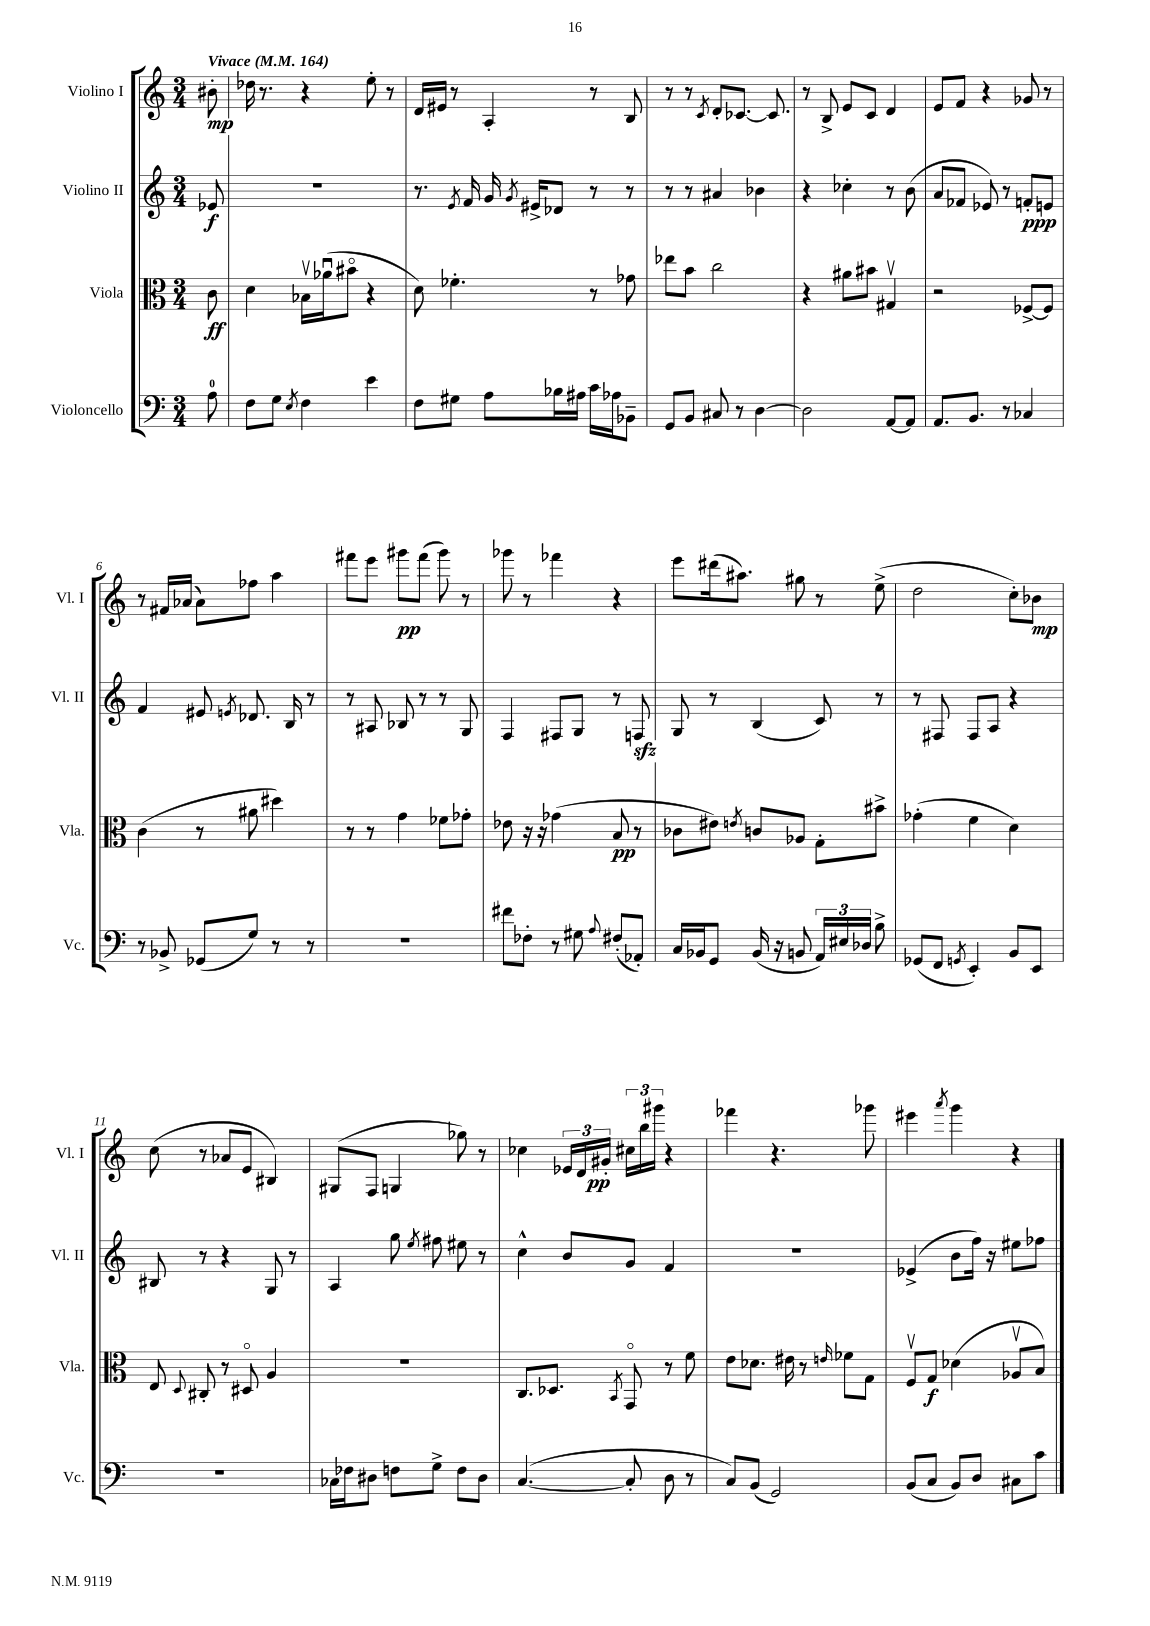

**kern	**kern	**dynam	**kern	**dynam	**kern	**dynam
*part4	*part3	*part3	*part2	*part2	*part1	*part1
*staff4	*staff3	*staff3	*staff2	*staff2	*staff1	*staff1
*I"Violoncello	*I"Viola	*	*I"Violino II	*	*I"Violino I	*
*I'Vc.	*I'Vla.	*	*I'Vl. II	*	*I'Vl. I	*
*clefF4	*clefC3	*	*clefG2	*	*clefG2	*
*k[]	*k[]	*	*k[]	*	*k[]	*
*M3/4	*M3/4	*	*M3/4	*	*M3/4	*
*MM164	*MM164	*	*MM164	*	*MM164	*
=	=	=	=	=	=	=
!	!	!	!	!	!LO:TX:a:B:t=Vivace	!
8A\	8c\	ff	8e-X/	f	8b#X'\	mp
=1	=1	=1	=1	=1	=1	=1
8F\L	4d\	.	2.r	.	16dd-X\	.
.	.	.	.	.	8.r	.
8G\J	.	.	.	.	.	.
8qE/	.	.	.	.	.	.
4F\	16B-Xv\LL	.	.	.	4r	.
.	(16a-Xu\J	.	.	.	.	.
.	8b#X\J	.	.	.	.	.
4e\	4r	.	.	.	8ee'\	.
.	.	.	.	.	8r	.
=2	=2	=2	=2	=2	=2	=2
8F\L	8d\)	.	8.r	.	16d/LL	.
.	.	.	.	.	16e#X/JJ	.
8G#X\J	4.f-X'\	.	.	.	8r	.
.	.	.	8qe/	.	.	.
.	.	.	16f/	.	.	.
8A\L	.	.	16g/	.	4A'/	.
.	.	.	8qg/	.	.	.
.	.	.	16e#X^/KL	.	.	.
16B-X\L	.	.	8d-X/J	.	.	.
16A#X\JJ	.	.	.	.	.	.
16c\LL	8r	.	8r	.	8r	.
16A-X\J	.	.	.	.	.	.
8BB-X~\J	8g-X\	.	8r	.	8B/	.
=3	=3	=3	=3	=3	=3	=3
8GG/L	8ee-X\L	.	8r	.	8r	.
8BB/J	8b\J	.	8r	.	8r	.
.	.	.	.	.	8qc/	.
8C#X/	2cc\	.	4a#X/	.	8d'/L	.
8r	.	.	.	.	[8.c-X/J	.
[4D\	.	.	4b-X\	.	.	.
.	.	.	.	.	8.c-/]	.
=4	=4	=4	=4	=4	=4	=4
2D\]	4r	.	4r	.	8r	.
.	.	.	.	.	8B^/	.
.	8a#X\L	.	4cc-X'\	.	8e/L	.
.	8b#X\J	.	.	.	8c/J	.
[8AA/L	4G#Xv/	.	8r	.	4d/	.
8AA/J]	.	.	(8b\	.	.	.
=5	=5	=5	=5	=5	=5	=5
8.AA/L	2r	.	8a/L	.	8e/L	.
.	.	.	8f-X/J	.	8f/J	.
8.BB/J	.	.	.	.	.	.
.	.	.	8e-X/)	.	4r	.
8r	.	.	8r	.	.	.
4C-X/	[8F-X^/L	.	8fn'/L	ppp	8g-X/	.
.	8F-/J]	.	8en/J	.	8r	.
!!LO:LB:g=z
=6	=6	=6	=6	=6	=6	=6
8r	(4c\	.	4f/	.	8r	.
8BB-X^/	.	.	.	.	16f#X/LL	.
.	.	.	.	.	(16a-X/JJ	.
(8GG-X/L	8r	.	8e#X/	.	8a-\L)	.
.	.	.	8qen/	.	.	.
8G/J)	8a#X\	.	8.d-X/	.	8ff-X\J	.
8r	4dd#X\)	.	.	.	4aa\	.
.	.	.	16B/	.	.	.
8r	.	.	8r	.	.	.
=7	=7	=7	=7	=7	=7	=7
2.r	8r	.	8r	.	8fff#X\L	.
.	8r	.	8A#X/	.	8eee\J	.
.	4g\	.	8B-X/	.	8ggg#X\L	pp
.	.	.	8r	.	(8fff#\J	.
.	8f-X\L	.	8r	.	8ggg#\)	.
.	8g-X'\J	.	8G/	.	8r	.
=8	=8	=8	=8	=8	=8	=8
8f#X\L	8e-X\	.	4F/	.	8ggg-X\	.
8F-X'\J	16r	.	.	.	8r	.
.	16r	.	.	.	.	.
8r	(4g-X\	.	8F#X/L	.	4fff-X\	.
8G#X\	.	.	8G/J	.	.	.
8qqA/	.	.	.	.	.	.
(8F#X'/L	8B/	pp	8r	.	4r	.
8AA-X'/J)	8r	.	8Fnzz/	.	.	.
=9	=9	=9	=9	=9	=9	=9
16C/LL	8c-X\L	.	8G/	.	8eee\L	.
16BB-X/J	.	.	.	.	.	.
8GG/J	8e#X\J)	.	8r	.	(16ddd#X\k	.
.	.	.	.	.	8.aa#X\J)	.
.	8qen/	.	.	.	.	.
(16BB-/	8cn/L	.	(4B/	.	.	.
16r	.	.	.	.	.	.
8BBn/	8A-X/J	.	.	.	8gg#X\	.
24AA/LL)	8G'\L	.	8c/)	.	8r	.
24E#X/	.	.	.	.	.	.
24D-X/JJ	.	.	.	.	.	.
8B^\	8b#X^\J	.	8r	.	(8ee^\	.
=10	=10	=10	=10	=10	=10	=10
(8GG-X/L	(4g-X'\	.	8r	.	2dd\	.
8FF/J	.	.	8F#X/	.	.	.
8qGGn/	.	.	.	.	.	.
4EE'/)	4f\	.	8F#/L	.	.	.
.	.	.	8A/J	.	.	.
8BB/L	4d\)	.	4r	.	8cc'\L)	.
8EE/J	.	.	.	.	8b-X\J	mp
!!LO:LB:g=z
=11	=11	=11	=11	=11	=11	=11
2.r	8E/	.	8B#X/	.	(8cc\	.
.	8qqD/	.	.	.	.	.
.	8C#X'/	.	8r	.	8r	.
.	8r	.	4r	.	8a-X/L	.
.	8D#X/	.	.	.	8e/J	.
.	4A/	.	8G/	.	4B#X/)	.
.	.	.	8r	.	.	.
=12	=12	=12	=12	=12	=12	=12
16C-X\LL	2.r	.	4A/	.	(8G#X/L	.
16F-X\J	.	.	.	.	.	.
8D#X\J	.	.	.	.	8F/J	.
8Fn\L	.	.	8gg\	.	4Gn/	.
.	.	.	8qee/	.	.	.
8G^\J	.	.	8ff#X\	.	.	.
8F\L	.	.	8ee#X\	.	8gg-X\)	.
8D#\J	.	.	8r	.	8r	.
=13	=13	=13	=13	=13	=13	=13
([4.C/	8.C/L	.	4cc^^\	.	4cc-X\	.
.	8.D-X/J	.	.	.	.	.
.	.	.	8b/L	.	24e-X/LL	.
.	.	.	.	.	24d/	.
.	.	.	.	.	24g#X'/JJ	pp
.	8qBB/	.	.	.	.	.
8C'/]	8GG/	.	8g/J	.	24cc#X\LL	.
.	.	.	.	.	24bb\	.
.	.	.	.	.	24ggg#X\JJ	.
8D\	8r	.	4f/	.	4r	.
8r	8f\	.	.	.	.	.
=14	=14	=14	=14	=14	=14	=14
8C/L)	8e\L	.	2.r	.	4fff-X\	.
(8BB/J	8.d-X\J	.	.	.	.	.
2GG/)	.	.	.	.	4.r	.
.	16e#X\	.	.	.	.	.
.	8r	.	.	.	.	.
.	16qqen/	.	.	.	.	.
.	8f-X\L	.	.	.	.	.
.	8G\J	.	.	.	8ggg-X\	.
=15	=15	=15	=15	=15	=15	=15
(8BB/L	8Fv/L	.	(4e-X^/	.	4eee#X\	.
8C/J	8G/J	f	.	.	.	.
.	.	.	.	.	8qaaa/	.
8BB/L)	(4d-X\	.	8b\L	.	4ggg\	.
8D/J	.	.	16ff\Jk)	.	.	.
.	.	.	16r	.	.	.
8C#X\L	8A-Xv/L	.	8ee#X\L	.	4r	.
8c\J	8B/J)	.	8ff-X\J	.	.	.
==	==	==	==	==	==	==
*-	*-	*-	*-	*-	*-	*-
